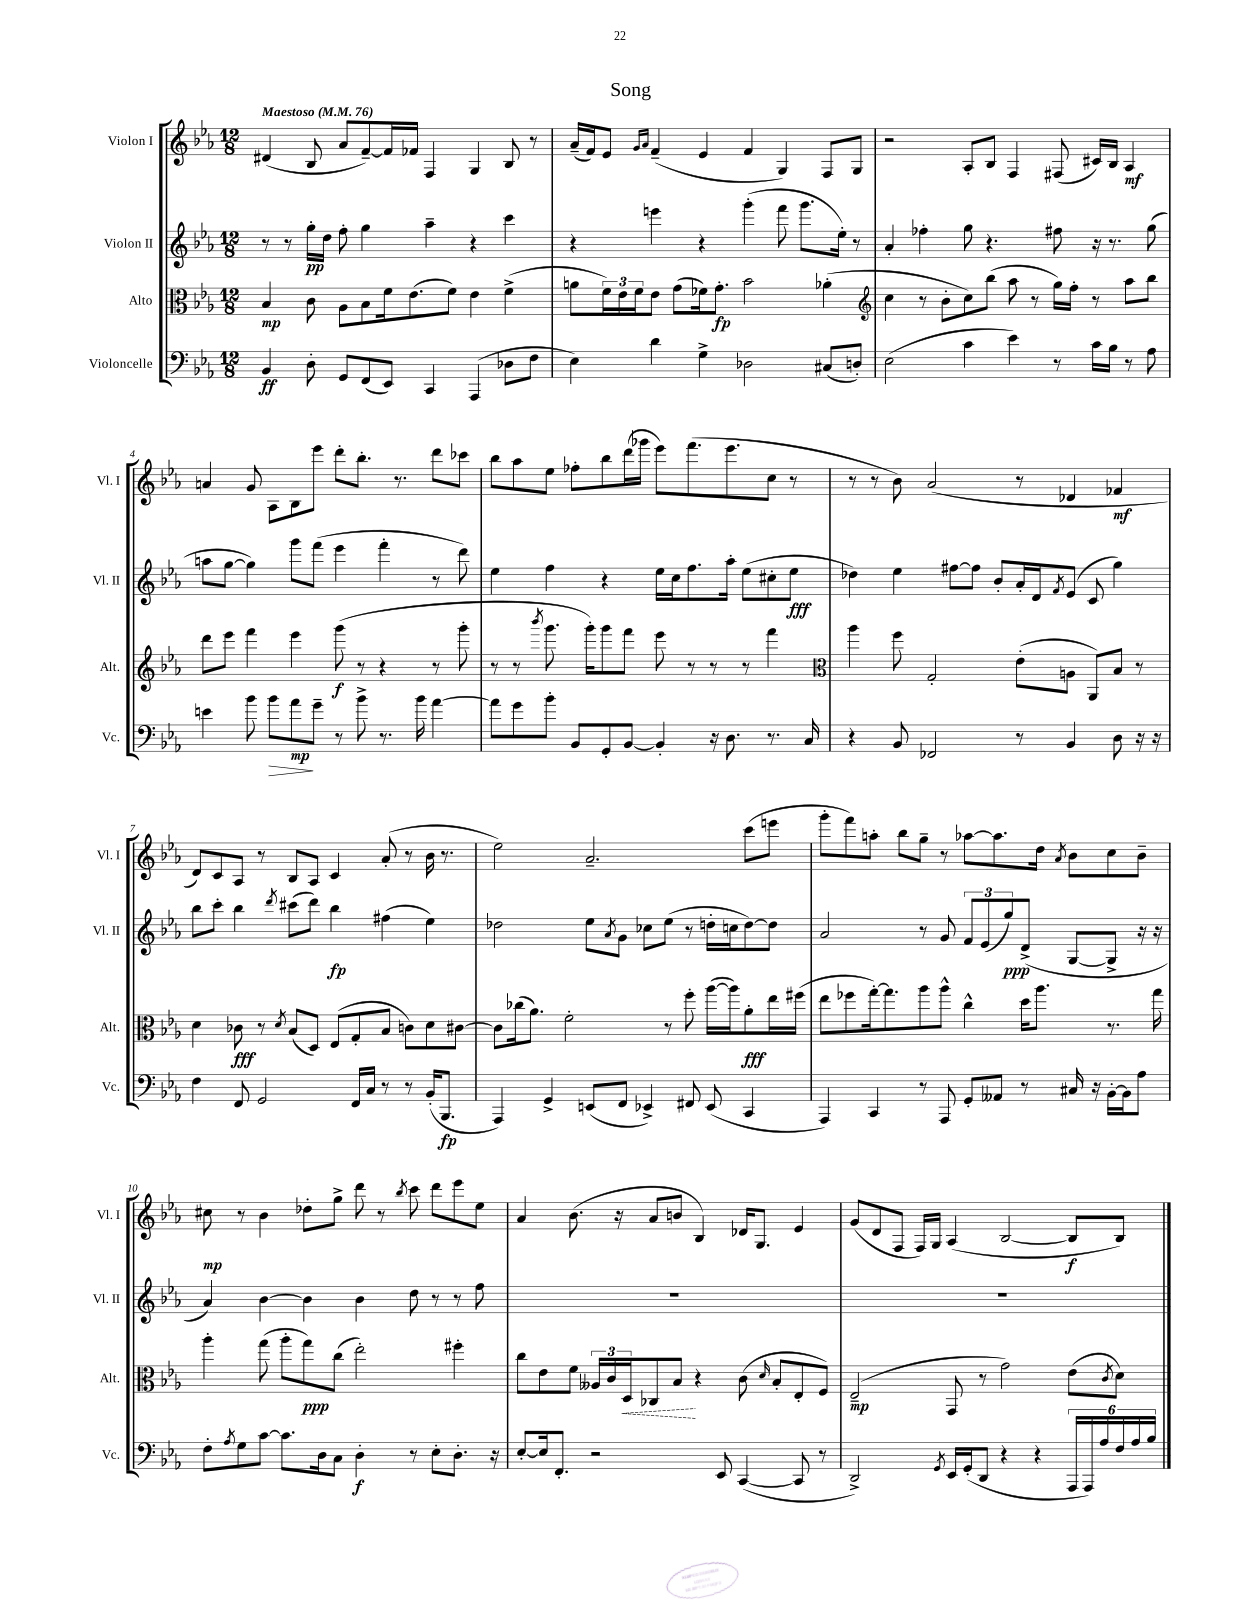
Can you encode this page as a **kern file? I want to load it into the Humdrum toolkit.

**kern	**kern	**kern	**kern
*staff4	*staff3	*staff2	*staff1
*clefF4	*clefC3	*clefG2	*clefG2
*k[b-e-a-]	*k[b-e-a-]	*k[b-e-a-]	*k[b-e-a-]
*M12/8	*M12/8	*M12/8	*M12/8
*MM76	*MM76	*MM76	*MM76
4BB-/	4B-/	8r	(4d#/
.	.	8r	.
8D'\	8c\	16gg'\LL	8B-/
.	.	16dd\JJ	.
8GG/L	8A-\L	8ff'\	8a-/L
(8FF/	8B-\	4gg\	[8f~/)
8EE-/J)	16f\k	.	16f/]L
.	(8.e-\	.	16f-/JJ
4CC/	.	4aa-~\	4F/
.	8f\J)	.	.
(4AAA-/	4e-\	4r	4G/
8D-\L	(4f^\	4ccc\	8B-/
8F\J	.	.	8r
=	=	=	=
4E-\)	8a\L	4r	(16a-~/LL
.	.	.	16f/J)
.	24f\L)	.	8e-/J
.	24e-\	.	.
.	24f\J	.	.
.	.	.	16qqg/LL
.	.	.	16qqa-/JJ
4d\	8e-\J	4eee\	(4f~/
.	(8g\L	.	.
4G^\	16f-\k)	4r	4e-/
.	8.g'\J	.	.
2D-\	2b-\	(4ggg'\	4f/
.	.	8fff\	4G/)
.	.	8.ggg\L	.
(8C#/L	(4a-'\	.	8F/L
.	.	16ee-'\Jk)	.
8D'/J)	.	8r	8G/J
=	=	=	=
*	*clefG2	*	*
(2E-\	4cc\	4a-'/	2r
.	8r	4ff-'\	.
.	8b-'\L	.	.
4c\	8cc\)	8gg\	8A-'/L
.	(8bb-\J	4.r	8B-/J
4e-\)	8aa-\	.	4F/
.	8r	.	.
8r	16gg\LL)	8ff#\	(8F#/
.	16ff'\JJ	.	.
16c\LL	8r	16r	16c#/LL)
16B-\JJ	.	8.r	16B-/JJ
8r	8aa-\L	.	4A-/
8A-\	8bb-\J	(8gg\	.
=	=	=	=
4e\	8ddd\L	8aa\L	4a/
.	8eee-\J	[8gg\J	.
8b-\	4fff\	4gg\])	8g/
8b-\L	.	.	8A-\L
8a-\	4eee-\	8ggg\L	8B-\
8g~\J	.	(8fff\J	8eee-\J
8r	(8ggg\	4eee-\	8ddd'\L
8b-^\	8r	.	8.bb-'\J
8.r	4r	4fff'\	.
.	.	.	8.r
16b-\	.	.	.
[4a-\	8r	8r	8ddd\L
.	8ggg'\	8ddd\)	8ccc-\J
=	=	=	=
8a-\]L	8r	4ee-\	8bb-\L
8g\	8r	.	8aa-\
.	8qbbb-/	.	.
8b-'\J	8.ggg\	4ff\	8ee-\J
8BB-/L	.	.	8ff-'\L
.	16ggg'\LK)	.	.
8GG'/	8ggg\	4r	8bb-\
[8BB-/J	8fff\J	.	(16ddd\L
.	.	.	16ggg-\JJ
4BB-'/]	8eee-\	16ee-\LL	8eee-\L)
.	.	16cc\J	.
.	8r	8.ff\	(8.fff\
16r	8r	.	.
8.D\	.	16aa-'\Jk	8.eee-\
.	8r	(8ee-\L	.
8.r	4fff\	8cc#'\	8cc\J
.	.	8ee-\J	8r
16C/	.	.	.
=	=	=	=
*	*clefC3	*	*
4r	4aa-\	4dd-\)	8r
.	.	.	8r
8BB-/	8ff\	4ee-\	8b-\)
2FF-/	2G'/	.	(2a-/
.	.	[8ff#\L	.
.	.	8ff#\]J	.
.	.	8b-'/L	.
8r	(8e-'\L	16a-'/L	8r
.	.	16d/J	.
.	.	8qf/	.
4BB-/	8A\J	(8e-/J	4d-/
.	8AA-/L)	8c/	.
8D\	8B-/J	4gg\)	4f-/
16r	8r	.	.
16r	.	.	.
=	=	=	=
4F\	4d\	8bb-\L	8d/L)
.	.	8ccc'\J	8c/
8FF/	8c-\	4bb-\	8A-/J
2GG/	8r	.	8r
.	8qd/	8qddd/	.
.	(8B-/L	(8ccc#\L	8B-/L
.	8D/J)	8ddd\J)	8A-/J
.	(8E-/L	4bb-\	4c/
16FF/LL	8G'/	.	.
16C/JJ	.	.	.
8r	8B-/J	(4ff#\	(8a-'/
8r	8c\L)	.	8r
(16BB-'/LK	8d\	4ee-\)	16b-\
8.BBB-/J	.	.	8.r
.	[8c#\J	.	.
=	=	=	=
4AAA-/)	8c#\]L	2dd-\	2ee-\)
.	(16cc-\k	.	.
.	8.a-\J)	.	.
4GG^/	.	.	.
.	2f'\	.	.
(8EE/L	.	8ee-\L	2.a-~/
.	.	8qa-/	.
8FF/J	.	8g\J	.
4EE-^/)	.	8cc-\L	.
.	8r	(8ee-\J	.
8FF#/	8ff'\	8r	.
(8EE-/	([16aa-\LL	16dd'\LL	.
.	16aa-\]J)	16cc\J	.
4CC/	8a-'\	[8dd\)	(8ccc\L
.	16ee-\L	8dd\]J	8eee\J
.	(16ff#\JJ	.	.
=	=	=	=
4AAA-/)	8ee-\L	2a-/	8ggg'\L
.	8ff-\	.	8fff\)
4CC/	[16gg'\k)	.	8aa'\J
.	8.gg\]	.	.
.	.	.	8bb-\L
8r	8aa-\	8r	8gg~\J
8AAA-/	8aa-^^\J	8g/	8r
8GG'/L	4cc^^\	12f/L	[8aa-\L
.	.	(12e-/	.
8AA--/J	.	.	8.aa-\]
.	.	12gg/)	.
8r	16dd\LK	(8d^/J	.
.	8.aa-\J	.	16dd\Jk
.	.	.	8qa-/
16C#/	.	[8G/L	8b-\L
16r	.	.	.
[16BB-'\LL	8.r	8G^/]J	8cc\
16BB-\]J	.	.	.
8A-\J	.	16r	8b-~\J
.	16gg\	16r	.
=	=	=	=
8F'\L	4aa-'\	4a-/)	8cc#\
8qA-/	.	.	.
8G\	.	.	8r
[8c\J	(8gg\	[4b-\	4b-\
8.c\]L	8aa-'\L	.	.
.	8gg\)	4b-\]	8dd-'\L
16D\k	.	.	.
8C\J	(8cc\J	.	8gg^\J
4D'\	2ee-'\)	4b-\	8ddd\
.	.	.	8r
.	.	.	8qbb-/
8r	.	8dd\	8ccc\
8E-'\L	.	8r	8ddd\L
8.D'\J	4ff#'\	8r	8eee-\
.	.	8ff\	8ee-\J
16r	.	.	.
=	=	=	=
[8E-'/L	8cc\L	1.r	4a-/
16E-/]k	8e-\	.	.
8.FF'/J	.	.	.
.	8f\J	.	(8.b-\
2r	24A--/LL	.	.
.	24c/	.	.
.	.	.	16r
.	24D/J	.	.
.	8C-/	.	8a-/L
.	8B-/J	.	8b/J
.	4r	.	4B-/)
8EE-/	.	.	.
([4CC/	(8c\	.	16d-/LK
.	.	.	8.G/J
.	16qqd/	.	.
.	8B-'/L	.	.
8CC/]	8E-'/	.	4e-/
8r	8F/J)	.	.
=	=	=	=
2DD^/)	(2E-~/	1.r	(8g/L
.	.	.	8d/
.	.	.	8F/J
.	.	.	16F/LL)
.	.	.	16G/JJ
8qGG/	.	.	.
16EE-/LL	8GG/	.	(4A-/
(16GG'/J	.	.	.
8DD/J	8r	.	.
4r	2g\)	.	[2B-/
4r	.	.	.
24AAA-/LL	(8e-\L	.	8B-/]L
24AAA-/)	.	.	.
24A-/	.	.	.
.	8qc/	.	.
24F/	8d\J)	.	8B-/J)
24A-/	.	.	.
24B-/JJ	.	.	.
==	==	==	==
*-	*-	*-	*-
